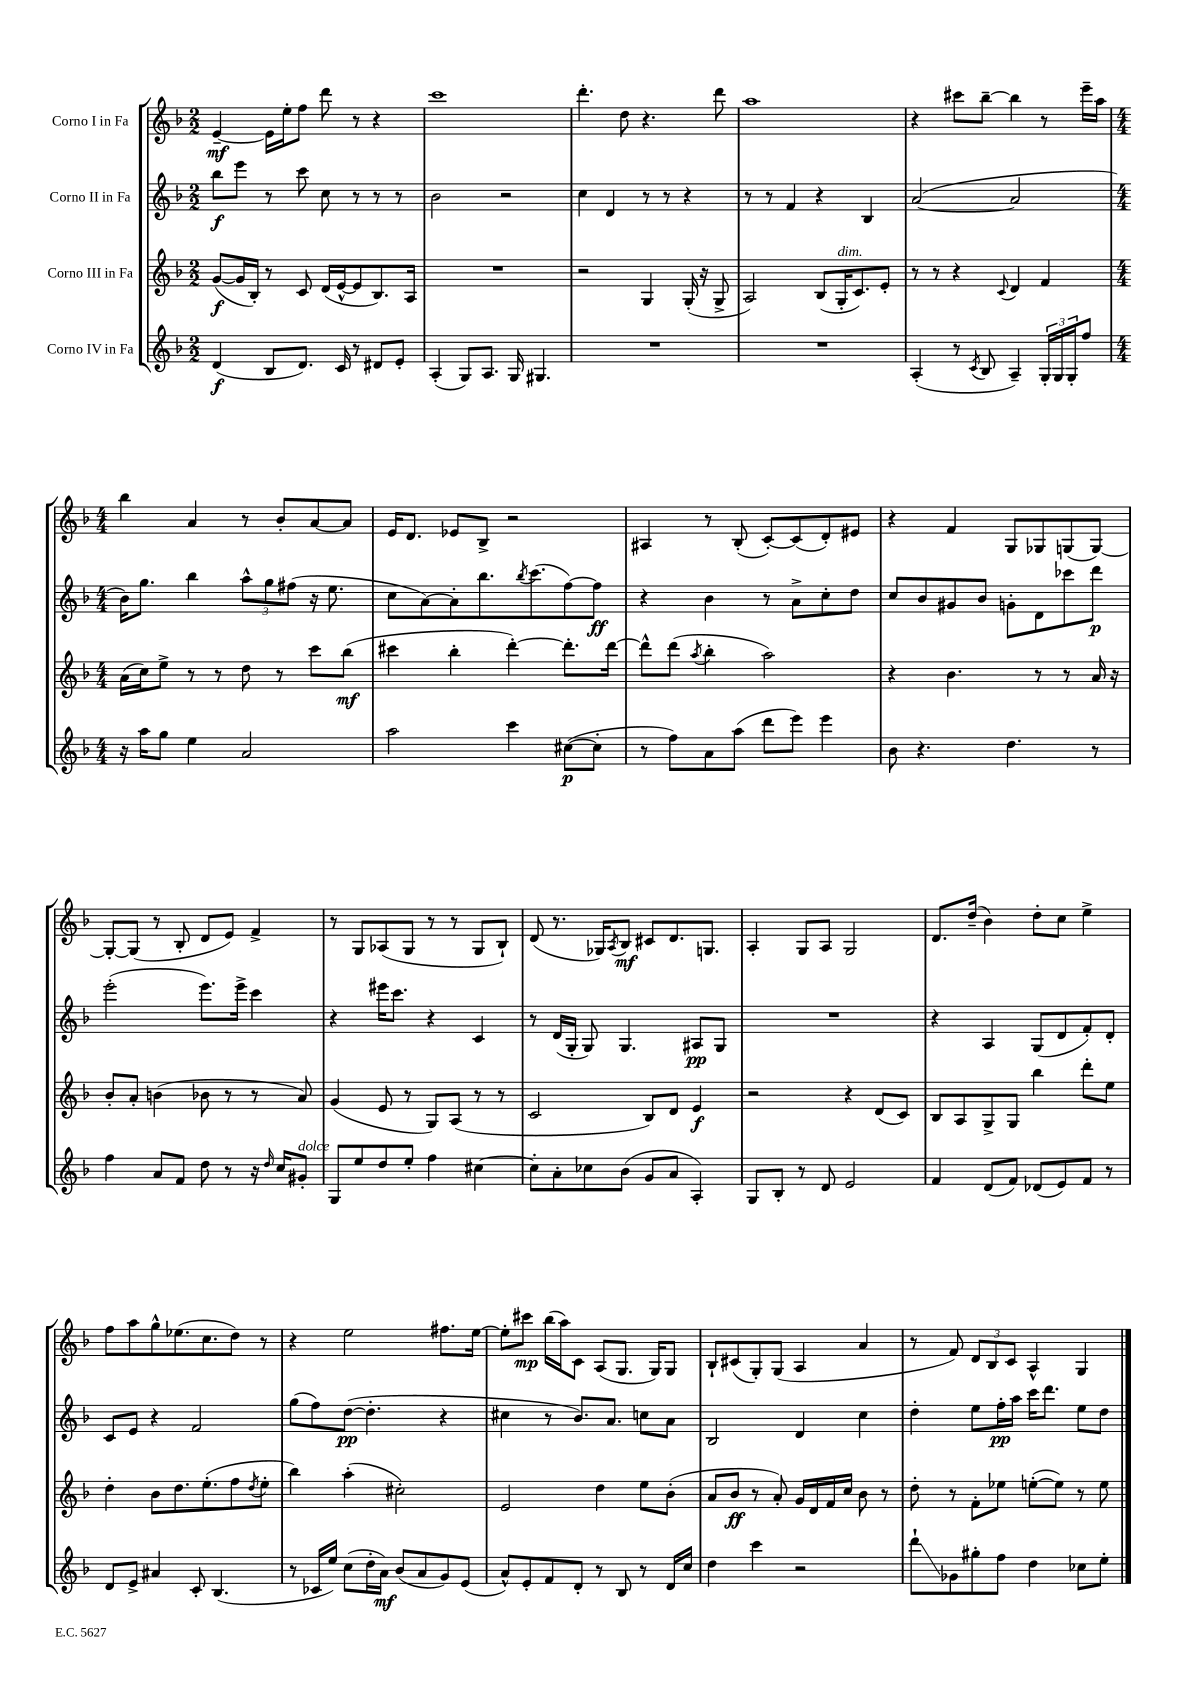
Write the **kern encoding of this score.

**kern	**kern	**kern	**kern
*staff4	*staff3	*staff2	*staff1
*clefG2	*clefG2	*clefG2	*clefG2
*k[b-]	*k[b-]	*k[b-]	*k[b-]
*M2/2	*M2/2	*M2/2	*M2/2
(4d/	([8g/L	8bb-\L	[4e~/
.	16g/]L	8eee\J	.
.	16B-'/JJ)	.	.
8B-/L	8r	8r	16e\]LL
.	.	.	16ee'\J
8.d/J)	8c/	8ccc\	8ff\J
.	(16d/LL	8cc\	8ddd\
16c/	[16e^^/J	.	.
8r	8e/]	8r	8r
8d#/L	8.B-/)	8r	4r
8e'/J	.	8r	.
.	16A/Jk	.	.
=	=	=	=
(4A'/	1r	2b-\	1ccc
8G/L)	.	.	.
8.A/J	.	.	.
.	.	2r	.
16G/	.	.	.
4.G#/	.	.	.
=	=	=	=
1r	2r	4cc\	4.ddd'\
.	.	4d/	.
.	.	.	8dd\
.	4G/	8r	4.r
.	.	8r	.
.	(16G'/	4r	.
.	16r	.	.
.	8G^/	.	8ddd\
=	=	=	=
1r	2A/)	8r	1aa
.	.	8r	.
.	.	4f/	.
.	(8B-/L	4r	.
.	16G'/K	.	.
.	8.c/)	.	.
.	.	4B-/	.
.	8e'/J	.	.
=	=	=	=
(4A'/	8r	([2a/	4r
.	8r	.	.
8r	4r	.	8ccc#\L
8qc/	.	.	.
8B-/	.	.	[8bb-~\J
.	8qqc/	.	.
4A~/)	4d/	2a/]	4bb-\]
24G'/LL	4f/	.	8r
24G/	.	.	.
24G'/J	.	.	.
8ff/J	.	.	16eee~\LL
.	.	.	16aa\JJ
=	=	=	=
*M4/4	*M4/4	*M4/4	*M4/4
16r	(16a\LL	16b-\LK)	4bb-\
16aa\LK	16cc\J)	8.gg\J	.
8gg\J	8ee^\J	.	.
4ee\	8r	4bb-\	4a/
.	8r	.	.
2a/	8dd\	12aa^^\L	8r
.	.	12gg\	.
.	8r	.	8b-'/L
.	.	(12ff#\J	.
.	8ccc\L	16r	[8a/
.	.	8.ee\	.
.	(8bb-\J	.	8a/]J
=	=	=	=
2aa\	4ccc#\	8cc\L	16e/LK
.	.	.	8.d/J
.	.	[8a\)	.
.	4bb-'\	8a'\]	8e-/L
.	.	8.bb-\	8B-^/J
4ccc\	[4ddd'\)	.	2r
.	.	8qbb-/	.
.	.	(8.ccc\	.
([8cc#\L	8.ddd'\]L	[8ff\)	.
8cc#'\]J	.	8ff\]J	.
.	[16ddd\Jk	.	.
=	=	=	=
8r	8ddd^^\]L	4r	4A#/
8ff\L)	(8ddd\J	.	.
.	8qaa/	.	.
8a\	4bb-'\	4b-\	8r
(8aa\J	.	.	(8B-'/
8ddd\L	2aa\)	8r	[8c'/L)
8eee\J)	.	8a^\L	(8c/]
4eee\	.	8cc'\	8d'/)
.	.	8dd\J	8e#/J
=	=	=	=
8b-\	4r	8cc/L	4r
4.r	.	8b-/	.
.	4.b-\	8g#/	4f/
.	.	8b-/J	.
4.dd\	.	8g'\L	8G/L
.	8r	8d\	8G-/
.	8r	8ccc-\	(8G/
8r	16a/	8ddd\J	[8G/J)
.	16r	.	.
=	=	=	=
4ff\	8b-'/L	(2eee'\	8G'/_L
.	8a'/J	.	(8G/]J
8a/L	(4b\	.	8r
8f/J	.	.	8B-'/
8dd\	8b-\	8.eee\L)	8d/L
8r	8r	.	8e/J)
.	.	16eee^\Jk	.
16r	8r	4ccc\	4f^/
16qqdd/	.	.	.
16cc/LK	.	.	.
8g#'/J	8a/)	.	.
=	=	=	=
8G/L	(4g/	4r	8r
8ee/	.	.	8G/L
8dd/	8e/	16eee#\LK	(8A-/
.	.	8.ccc\J	.
8ee'/J	8r	.	8G/J
4ff\	8G/L)	4r	8r
.	(8A/J	.	8r
[4cc#\	8r	4c/	8G/L
.	8r	.	8B-`/J)
=	=	=	=
8cc#'\]L	2c/	8r	(8d/
8a'\	.	(16d/LL	8.r
.	.	16G'/JJ	.
8cc-\	.	8G/)	.
.	.	.	16G-/LK)
.	.	.	8qA/
(8b-\J	.	4.G/	8B-/J
8g/L	8B-/L)	.	8c#/L
8a/J	8d/J	.	8.d/
4A'/)	4e/	8A#/L	.
.	.	.	8.G/J
.	.	8G/J	.
=	=	=	=
8G/L	2r	1r	4A'/
8B-'/J	.	.	.
8r	.	.	8G/L
8d/	.	.	8A/J
2e/	4r	.	2G/
.	(8d/L	.	.
.	8c/J)	.	.
=	=	=	=
4f/	8B-/L	4r	8.d/L
.	8A/	.	.
.	.	.	(16dd~/Jk
(8d/L	8G^/	4A/	4b-\)
8f/J)	8G/J	.	.
(8d-/L	4bb-\	(8G/L	8dd'\L
8e/)	.	8d/	8cc\J
8f/J	8ddd'\L	8f'/)	4ee^\
8r	8ee\J	8d'/J	.
=	=	=	=
8d/L	4dd'\	8c/L	8ff\L
8e^/J	.	8e/J	8aa\
4a#/	8b-\L	4r	8gg^^\
.	8.dd\	.	(8.ee-\
8c'/	.	2f/	.
.	(8.ee'\	.	8.cc\
(4.B-/	.	.	.
.	8ff\	.	8dd\J)
.	8qdd/	.	.
.	8ee'\J	.	8r
=	=	=	=
8r	4bb-\)	(8gg\L	4r
16c-/LL	.	8ff\)	.
16ee/JJ)	.	.	.
(8cc\L	(4aa'\	([8dd\J	2ee\
16dd'\L	.	4.dd'\]	.
16a\JJ)	.	.	.
(8b-/L	2cc#'\)	.	.
8a/	.	.	.
8g/)	.	4r	8.ff#\L
(8e/J	.	.	.
.	.	.	[16ee\Jk
=	=	=	=
8a^^/L)	2e/	4cc#\	8ee'\]L
8e'/	.	.	8ccc#\J
8f/	.	8r	(16bb-\LL
.	.	.	16aa\J)
8d'/J	.	8.b-/L)	8c\J
8r	4dd\	.	(8A/L
.	.	8.a/J	.
8B-/	.	.	8.G/J
8r	8ee\L	8cc\L	.
.	.	.	16G/LK)
16d/LL	(8b-'\J	8a\J	8G/J
16cc/JJ	.	.	.
=	=	=	=
4dd\	8a/L	2B-/	8B-`/L
.	8b-/J	.	(8c#/
4ccc\	8r	.	8G'/)
.	8a'/)	.	(8G/J
2r	16g/LL	4d/	4A/
.	16d/	.	.
.	16f/	.	.
.	16cc/JJ	.	.
.	8b-\	4cc\	4a/
.	8r	.	.
=	=	=	=
8ddd`\L	8dd'\	4dd'\	8r
8g-\	8r	.	8f/)
8gg#'\	8f'\L	8ee\L	12d/L
.	.	.	12B-/
8ff\J	8ee-\J	16ff'\L	.
.	.	.	12c/J
.	.	16aa\JJ	.
4dd\	([8ee'\L	16ccc\LK	4A^^/
.	.	8.ddd\J	.
.	8ee\]J)	.	.
8cc-\L	8r	8ee\L	4G/
8ee'\J	8ee\	8dd\J	.
==	==	==	==
*-	*-	*-	*-
